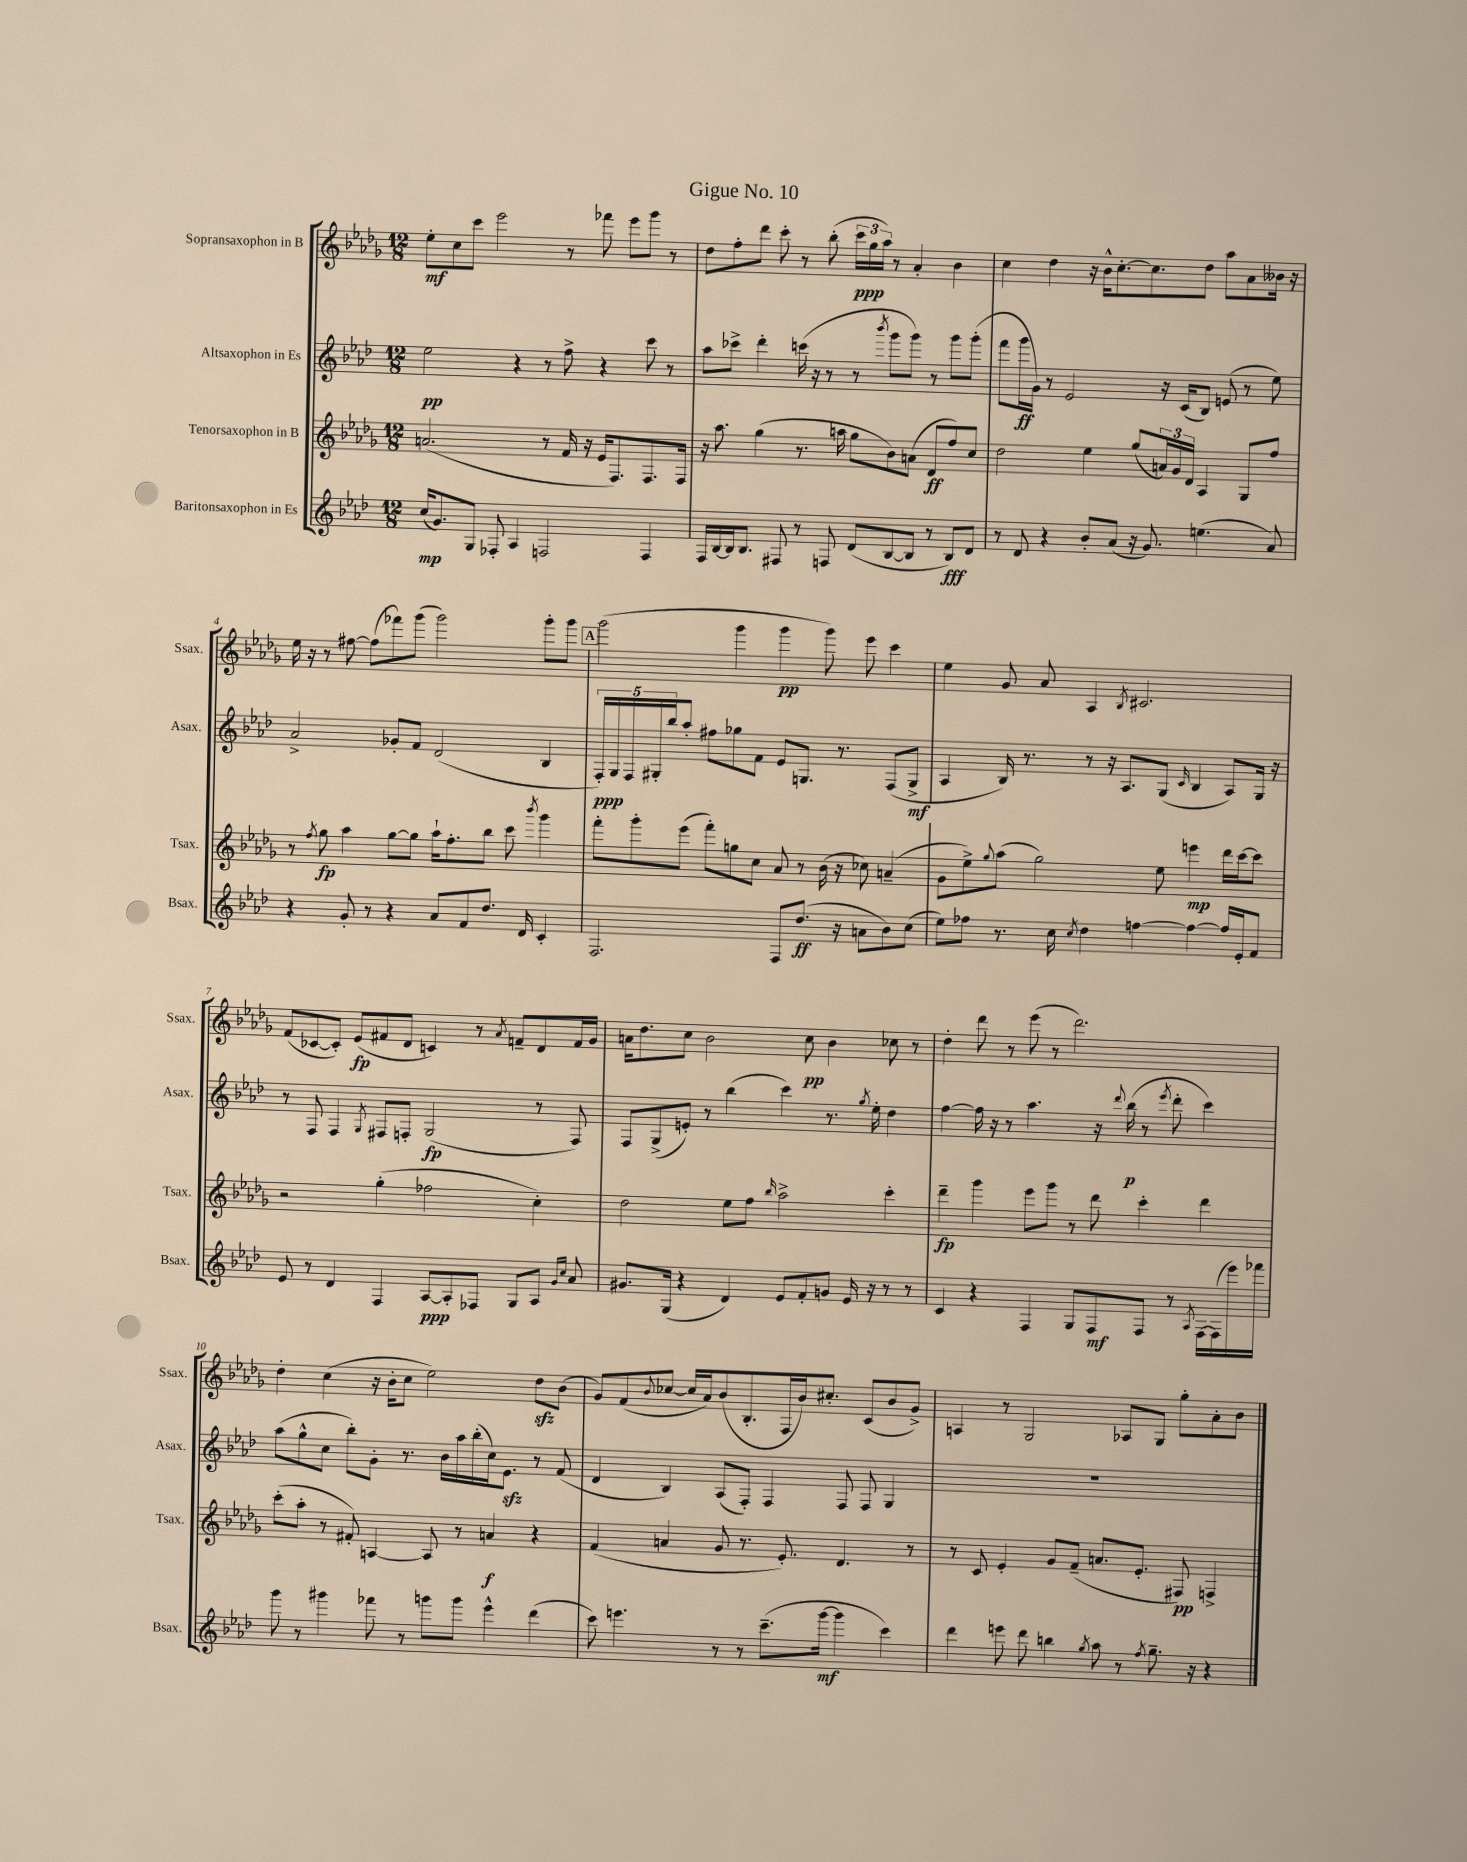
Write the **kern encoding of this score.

**kern	**dynam	**kern	**dynam	**kern	**dynam	**kern	**dynam
*part4	*part4	*part3	*part3	*part2	*part2	*part1	*part1
*staff4	*staff4	*staff3	*staff3	*staff2	*staff2	*staff1	*staff1
*I"Baritonsaxophon in Es	*	*I"Tenorsaxophon in B	*	*I"Altsaxophon in Es	*	*I"Sopransaxophon in B	*
*I'Bsax.	*	*I'Tsax.	*	*I'Asax.	*	*I'Ssax.	*
*clefG2	*	*clefG2	*	*clefG2	*	*clefG2	*
*k[b-e-a-d-]	*	*k[b-e-a-d-g-]	*	*k[b-e-a-d-]	*	*k[b-e-a-d-g-]	*
*M12/8	*	*M12/8	*	*M12/8	*	*M12/8	*
=1	=1	=1	=1	=1	=1	=1	=1
(16cc/KL	mp	(2.an/	.	2ee-\	pp	8ee-'\L	mf
8.g/)	.	.	.	.	.	.	.
.	.	.	.	.	.	8cc\	.
8G/J	.	.	.	.	.	8ccc\J	.
8F-X'/	.	.	.	.	.	2eee-\	.
4A-/	.	.	.	4r	.	.	.
2Fn/	.	8r	.	8r	.	.	.
.	.	16f/	.	8ff^\	.	8r	.
.	.	16r	.	.	.	.	.
.	.	16e-/KL	.	4r	.	8fff-X\	.
.	.	8.F/)	.	.	.	.	.
.	.	.	.	.	.	8eee-\L	.
4F/	.	8.F/	.	8ccc\	.	8ggg-\J	.
.	.	.	.	8r	.	8r	.
.	.	16F/Jk	.	.	.	.	.
=2	=2	=2	=2	=2	=2	=2	=2
16F/LL	.	16r	.	8aa-\L	.	8dd-\L	.
[16B-/	.	8.aa-\	.	.	.	.	.
16B-/J]	.	.	.	8ccc-X^\J	.	8ff'\	.
8.B-/J	.	.	.	.	.	.	.
.	.	(4gg-\	.	4ddd-'\	.	8ddd-\J	.
8F#X/	.	.	.	.	.	8ccc'\	.
8r	.	8.r	.	(16cccn\	.	8r	.
.	.	.	.	16r	.	.	.
8Fn/	.	.	.	8r	.	(8bb-'\	.
.	.	16aan\	.	.	.	.	.
(8d-/L	.	8gg-\L	.	8r	.	24ccc\LL	ppp
.	.	.	.	.	.	24gg-\	.
.	.	.	.	.	.	24aa-\JJ)	.
.	.	.	.	8qbbb-/	.	.	.
[8B-/	.	8b-\)	.	8ggg\L	.	8r	.
8B-/J]	.	(8an\J	.	8ggg\J)	.	4a-'/	.
8r	.	8d-/L	ff	8r	.	.	.
8B-/L)	fff	8ff/)	.	8ggg\L	.	4b-\	.
8d-/J	.	8cc/J	.	(8ggg'\J	.	.	.
=3	=3	=3	=3	=3	=3	=3	=3
8r	.	2dd-\	.	8fff\L	.	4cc\	.
8d-/	.	.	.	16ggg\L	ff	.	.
.	.	.	.	16g\JJ)	.	.	.
4r	.	.	.	8r	.	4dd-\	.
.	.	.	.	2e-/	.	.	.
8b-'/L	.	4ee-\	.	.	.	16r	.
.	.	.	.	.	.	16b-^^\KL	.
(8a-/J	.	.	.	.	.	[8.cc'\	.
16r	.	(8gg-/L	.	.	.	.	.
8.g/)	.	.	.	.	.	8.cc\]	.
.	.	24an/L)	.	16r	.	.	.
.	.	24g-/	.	.	.	.	.
.	.	.	.	(16c/KL	.	.	.
.	.	24d-/JJ	.	.	.	.	.
(4.een\	.	4A-/	.	8B-/J)	.	8dd-\J	.
.	.	.	.	(8en/	.	8aa-\L	.
.	.	8G-/L	.	8r	.	8a-\	.
8a-/)	.	8ff/J	.	8ee-\)	.	16b--X\Jk	.
.	.	.	.	.	.	16r	.
!!LO:LB:g=z
=4	=4	=4	=4	=4	=4	=4	=4
4r	.	8r	.	2a-^/	.	16ee-\	.
.	.	.	.	.	.	16r	.
.	.	8qff/	.	.	.	.	.
.	.	8gg-\	fp	.	.	8r	.
8g'/	.	4aa-\	.	.	.	[8ff#X\	.
8r	.	.	.	.	.	(8ff#\L]	.
4r	.	[8gg-\L	.	8g-X'/L	.	8fff-X\)	.
.	.	8gg-\J]	.	8f/J	.	(8ggg-\J	.
8a-/L	.	16aa-`\KL	.	(2d-/	.	2ggg-\)	.
.	.	8.ff'\	.	.	.	.	.
8f/	.	.	.	.	.	.	.
8.dd-/J	.	8bb-\J	.	.	.	.	.
.	.	8ccc\	.	.	.	.	.
16d-/	.	.	.	.	.	.	.
.	.	8qbbb-/	.	.	.	.	.
4c'/	.	4ggg-\	.	4B-/	.	8ggg-'\L	.
.	.	.	.	.	.	8ggg-\J	.
!!LO:REH:place=s1:t=A
=5	=5	=5	=5	=5	=5	=5	=5
2.F/	.	8fff'\L	.	20F'/LL)	ppp	(2ggg-\	.
.	.	.	.	20G/	.	.	.
.	.	.	.	20F/	.	.	.
.	.	8ggg-'\	.	.	.	.	.
.	.	.	.	20G#X'/	.	.	.
.	.	.	.	20bb-/J	.	.	.
.	.	(8eee-\J	.	8aa-'/J	.	.	.
.	.	8fff'\L)	.	8ff#X\L	.	.	.
.	.	8ggn\	.	8gg-X\	.	4ggg-\	.
.	.	8cc\J	.	8f\J	.	.	.
8F/L	.	8a-/	.	8e-/L	.	4ggg-\	pp
(8.dd-/J	ff	8r	.	8.Gn/J	.	.	.
.	.	(16b-\	.	.	.	8ggg-\)	.
16r	.	16r	.	8.r	.	.	.
8an\L	.	8cc-X\)	.	.	.	8eee-\	.
8b-\)	.	(4an~/	.	(8F/L	.	4ccc\	.
(8cc\J	.	.	.	8G^/J	mf	.	.
=6	=6	=6	=6	=6	=6	=6	=6
8ee-\L)	.	8g-\L	.	4A-/	.	4ee-\	.
8ff-X\J	.	8ee-^\)	.	.	.	.	.
.	.	8qqgg-/	.	.	.	.	.
8.r	.	(8aa-\J	.	16B-/)	.	8g-/	.
.	.	.	.	8.r	.	.	.
.	.	2gg-\)	.	.	.	8a-/	.
16cc\	.	.	.	.	.	.	.
8qcc/	.	.	.	.	.	.	.
4dd-\	.	.	.	8r	.	4A-/	.
.	.	.	.	16r	.	.	.
.	.	.	.	8.A-/L	.	.	.
.	.	.	.	.	.	8qB-/	.
[4ffn\	.	.	.	.	.	2.c#X/	.
.	.	8ee-\	.	(8G/J	.	.	.
.	.	.	.	16qqc/	.	.	.
4ff\_	.	4eeen\	mp	4B-/	.	.	.
16ff/LL]	.	16ddd-\LL	.	8A-/L)	.	.	.
16e-'/J	.	[16ccc\J	.	.	.	.	.
8f/J	.	8ccc\J]	.	16G/Jk	.	.	.
.	.	.	.	16r	.	.	.
!!LO:LB:g=z
=7	=7	=7	=7	=7	=7	=7	=7
8e-/	.	2r	.	8r	.	(8f/L	.
8r	.	.	.	8F/	.	[8c-X/	.
4d-/	.	.	.	4F/	.	8c-'/J])	.
.	.	.	.	.	.	(8e-/L	fp
.	.	.	.	8qG/	.	.	.
4F/	.	(4gg-'\	.	8F#X/L	.	8f#X/	.
.	.	.	.	8Fn'/J	.	8d-/J	.
[8A-/L	ppp	2ff-X\	.	(2G/	fp	4cn/)	.
8A-'/]	.	.	.	.	.	.	.
8F-X/J	.	.	.	.	.	8r	.
.	.	.	.	.	.	8qa-/	.
8G/L	.	.	.	.	.	8fn~/L	.
8A-/J	.	4cc'\)	.	8r	.	8d-/	.
16qqg/LL	.	.	.	.	.	.	.
16qqcc/JJ	.	.	.	.	.	.	.
8a-/	.	.	.	8F/)	.	16f/L	.
.	.	.	.	.	.	16g-/JJ	.
=8	=8	=8	=8	=8	=8	=8	=8
8.g#X/L	.	2dd-\	.	8F/L	.	16an\KL	.
.	.	.	.	.	.	8.dd-\	.
.	.	.	.	(8G^/	.	.	.
(16G/Jk	.	.	.	.	.	.	.
4r	.	.	.	8en'/J)	.	8cc\J	.
.	.	.	.	8r	.	2b-\	.
4d-/)	.	8ee-\L	.	(4bb-\	.	.	.
.	.	8ff\J	.	.	.	.	.
.	.	16qqbb-/	.	.	.	.	.
8e-/L	.	2aa-^\	.	4ccc\)	.	.	.
8f'/	.	.	.	.	.	8cc\	pp
8gn/J	.	.	.	8.r	.	4b-\	.
16e-/	.	.	.	.	.	.	.
.	.	.	.	8qgg/	.	.	.
16r	.	.	.	16ee-'\	.	.	.
8r	.	4ccc'\	.	4dd-\	.	8cc-X\	.
8r	.	.	.	.	.	8r	.
=9	=9	=9	=9	=9	=9	=9	=9
4c/	.	4ddd-~\	fp	[4ff\	.	4dd-'\	.
4r	.	4ggg-\	.	16ff\]	.	8ddd-\	.
.	.	.	.	16r	.	.	.
.	.	.	.	8r	.	8r	.
4F/	.	8eee-\L	.	4.aa-\	.	(8eee-\	.
.	.	8ggg-\J	.	.	.	8r	.
8G/L	.	8r	.	.	.	2.ddd-\)	.
8F/	mf	8ddd-\	.	16r	.	.	.
.	.	.	.	8qqddd-/	.	.	.
.	.	.	.	(16bb-\	p	.	.
8F/J	.	4ccc'\	.	8r	.	.	.
.	.	.	.	8qeee-/	.	.	.
8r	.	.	.	8ddd-'\	.	.	.
8qA-/	.	.	.	.	.	.	.
[16F\LL	.	4ddd-\	.	4ccc\)	.	.	.
(16F\]	.	.	.	.	.	.	.
16eee-\)	.	.	.	.	.	.	.
16fff-X\JJ	.	.	.	.	.	.	.
!!LO:LB:g=z
=10	=10	=10	=10	=10	=10	=10	=10
8ggg\	.	(8ccc'\L	.	(8aa-\L	.	4dd-'\	.
8r	.	8aa-'\J	.	8gg^^\	.	.	.
4ggg#X\	.	8r	.	8cc\J	.	(4cc\	.
.	.	8f#X'/)	.	8bb-'\L)	.	.	.
8fff-X\	.	[4An/	.	8g'\J	.	16r	.
.	.	.	.	.	.	16b-'\KL	.
8r	.	.	.	8.r	.	8cc\J	.
8gggn\L	.	8A/]	.	.	.	2ee-\)	.
.	.	.	.	16b-\LL	.	.	.
8ggg\J	.	8r	.	16aa-\	.	.	.
.	.	.	.	(16bb-'\	.	.	.
4eee-^^\	.	4an/	f	16cc\J)	.	.	.
.	.	.	.	8.e-zz\J	.	.	.
(4ddd-\	.	4r	.	8r	.	8dd-zz\L	.
.	.	.	.	(8f/	.	(8b-\J	.
=11	=11	=11	=11	=11	=11	=11	=11
8ccc\)	.	(4f/	.	4d-/	.	8g-/L)	.
4.eeen\	.	.	.	.	.	(8f/	.
.	.	.	.	.	.	8qqb-/	.
.	.	4an/	.	4B-/)	.	[8cc-X/J	.
.	.	.	.	.	.	16cc-/LL]	.
.	.	.	.	.	.	16a-/J)	.
8r	.	8g-/	.	(8A-/L	.	(8b-/	.
8r	.	8.r	.	8F'/J)	.	8.B-'/	.
(8.ccc~\L	.	.	.	4F/	.	.	.
.	.	8.e-'/)	.	.	.	16F/L	.
.	.	.	.	.	.	16b-/J)	.
[16ggg\Jk	mf	.	.	.	.	8.cc#X'/J	.
4ggg\]	.	4.d-/	.	8F/	.	.	.
.	.	.	.	8F/	.	(8c/L	.
4ccc\)	.	.	.	4G/	.	8b-/	.
.	.	8r	.	.	.	8g-^/J)	.
=12	=12	=12	=12	=12	=12	=12	=12
4ddd-\	.	8r	.	1.r	.	4An/	.
.	.	8c/	.	.	.	.	.
8eeen\	.	4e-'/	.	.	.	8r	.
8ddd-\	.	.	.	.	.	2G-/	.
4bbn\	.	8g-/L	.	.	.	.	.
.	.	(8f~/J	.	.	.	.	.
8qgg/	.	.	.	.	.	.	.
8aa-\	.	8.an/L	.	.	.	.	.
8r	.	.	.	.	.	8A-X/L	.
.	.	8.e-'/J	.	.	.	.	.
8qff/	.	.	.	.	.	.	.
8.gg~\	.	.	.	.	.	8G-/J	.
.	.	8F#X/)	pp	.	.	8gg-'\L	.
16r	.	.	.	.	.	.	.
4r	.	4Fn^/	.	.	.	8a-'\	.
.	.	.	.	.	.	8b-\J	.
==	==	==	==	==	==	==	==
*-	*-	*-	*-	*-	*-	*-	*-
